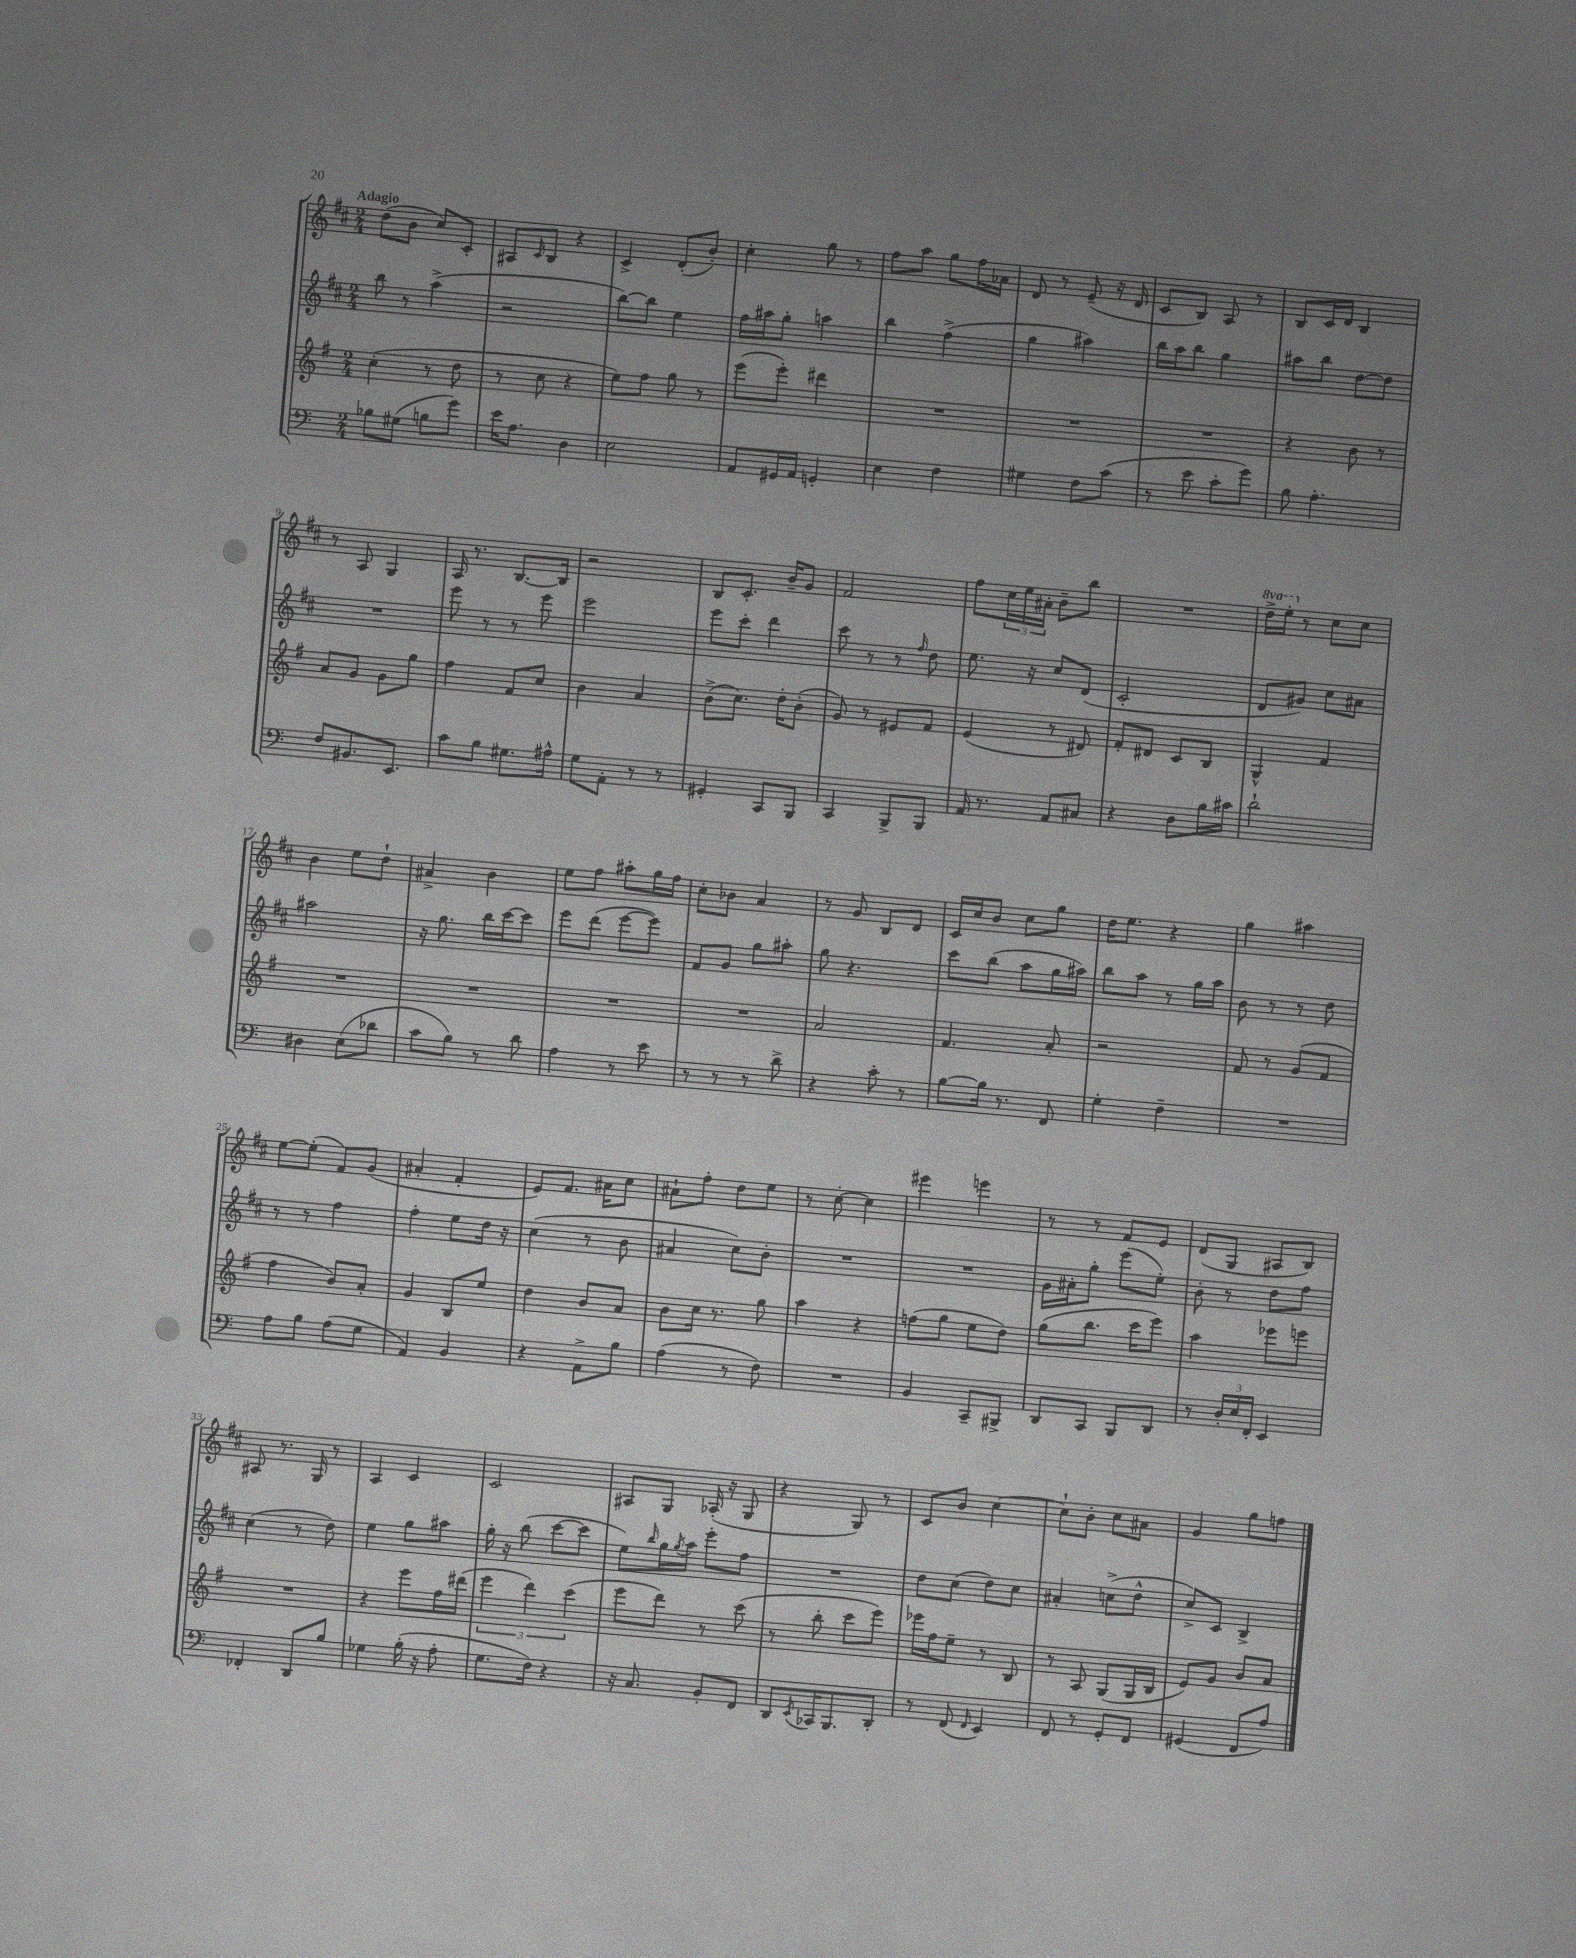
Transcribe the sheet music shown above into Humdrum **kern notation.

**kern	**kern	**kern	**kern
*staff4	*staff3	*staff2	*staff1
*clefF4	*clefG2	*clefG2	*clefG2
*k[]	*k[f#]	*k[f#c#]	*k[f#c#]
*M2/4	*M2/4	*M2/4	*M2/4
8B-	(4cc'	8bb	(8dd
(8G#	.	8r	8b
8B	8r	(4aa^	8cc#)
8g)	8dd	.	8c#'
=	=	=	=
16e	8r	2r	8A#
8.A	.	.	.
.	.	.	16qqc#
.	8cc	.	8B
4D	4r	.	4r
=	=	=	=
2E	8ee)	[8bb)	4c#^
.	8ff#	8bb]	.
.	8gg	4ee	(8d'
.	8r	.	8b')
=	=	=	=
8AA	(8eee	16ff#	4cc#'
.	.	16aa#	.
16GG#	8eee')	8gg'	.
16AA	.	.	.
4GG'	4ddd#	4aa	8gg
.	.	.	8r
=	=	=	=
4E	2r	4bb	8ff#
.	.	.	8aa
4F	.	(4ff#^	8gg
.	.	.	16ff#
.	.	.	16a-
=	=	=	=
4G#	2r	4gg	8d
.	.	.	8r
8F	.	4aa#)	(8e~
(8c	.	.	16r
.	.	.	16d
=	=	=	=
8r	2r	16bb	8c#
.	.	16aa	.
8e	.	8bb	8B)
8c'	.	4gg	8A
8g)	.	.	8r
=	=	=	=
8B	4r	8aa#	8B
4.A'	.	8bb	16c#
.	.	.	16d
.	8b	[8dd	4B
.	8r	8dd]	.
=	=	=	=
8F	8a	2r	8r
8.BB#	8g	.	8A
.	8g	.	4G
8.EE	.	.	.
.	8gg	.	.
=	=	=	=
8c	4ff#	8eee	16A
.	.	.	8.r
8B	.	8r	.
8.G#	8f#	8r	[8.B
.	8cc	8eee	.
16A#^^	.	.	16B]
=	=	=	=
8G	4b	2eee	2r
8AA'	.	.	.
8r	4a	.	.
8r	.	.	.
=	=	=	=
4GG#'	(8b^	8eee	8B
.	8.cc)	8ccc#'	8.c#'
8CC	.	4ddd	.
.	16dd'	.	16b~
8BBB	(8b'	.	8g
=	=	=	=
4CC	8g)	8ccc#	2f#
.	8r	8r	.
8BBB^	8e#	8r	.
.	.	16qqff#	.
8BBB	8f#	8dd	.
=	=	=	=
16AA	(4e	8.ee	8ff#
8.r	.	.	.
.	.	.	24cc#
.	.	.	24ee
.	.	16r	.
.	.	.	24a#'
8AA	8r	8cc#	8b~
8C#	8d#)	(8d	8bb
=	=	=	=
4r	8f#'	2c#'	2r
.	8d#	.	.
8D	8c	.	.
16B	8B	.	.
16c#	.	.	.
=	=	=	=
2d`	4G^^	8d	16ddd^
.	.	.	16eee'
.	.	8g#)	8r
.	4f#	8cc#	8cc#
.	.	8a#	8cc#
=	=	=	=
4D#	2r	2aa#	4b
(8E	.	.	8ee
8d-	.	.	8dd`
=	=	=	=
8c	2r	16r	4a#^
.	.	8.gg	.
8B)	.	.	.
8r	.	16bb	4b
.	.	[16ccc#	.
8d	.	8ccc#]	.
=	=	=	=
4A	2r	8eee	8ee
.	.	(8ddd	8ff#
8r	.	[8eee	8aa#'
8e	.	8eee])	16gg
.	.	.	16ff#
=	=	=	=
8r	2r	8f#	8cc#'
8r	.	8g	8b-
8r	.	8gg	4a
8d^	.	8aa#'	.
=	=	=	=
4r	2a	8gg	8r
.	.	4.r	8g
8c'	.	.	8B
8r	.	.	8d
=	=	=	=
[8B	4.f#	8ccc#	16c#
.	.	.	16cc#
16B]	.	(8bb	8b
8.r	.	.	.
.	.	8aa	8cc#
8FF	8a'	16gg	8gg
.	.	16aa#)	.
=	=	=	=
4G'	2r	8bb	16dd
.	.	.	8.ee
.	.	8aa	.
4F~	.	8r	4r
.	.	16gg	.
.	.	16aa	.
=	=	=	=
2r	8f#	8b	4gg
.	8r	8r	.
.	(8g	8r	4aa#
.	8f#	8dd	.
=	=	=	=
8A	4ff#	8r	[8ee
8B	.	8r	(8ee']
(8A	8b)	4ff#	8f#)
8G	8a'	.	(8g
=	=	=	=
4AA)	4g	4ff#'	4a#'
4BB	8B	8ee	4f#'
.	8ee	16dd	.
.	.	16r	.
=	=	=	=
4r	4dd	(4cc#	8e)
.	.	.	8.f#
8AA^	8b	8r	.
.	.	.	16a#
8B	8a	8b	8cc#
=	=	=	=
(4A	8b	4a#	8a#`
.	16cc	.	8ff#'
.	8.r	.	.
8r	.	8cc#)	8dd
8F)	8gg	8b'	8ee
=	=	=	=
2r	4aa	2r	8r
.	.	.	[8cc#'
.	4r	.	4cc#]
=	=	=	=
4BB	(8ff	2r	4eee#
.	8gg	.	.
8CC~	8ee	.	4eee
8BBB#^	8dd)	.	.
=	=	=	=
8DD	(8gg	16g	8r
.	.	16a#'	.
8CC	8.bb	8gg'	8r
8BBB	.	(8eee	8f#
.	16ccc	.	.
8DD	8eee)	8ee')	8e
=	=	=	=
8r	4aa	8b'	(8d
24D'	.	8r	8G
24E	.	.	.
24FF'	.	.	.
4EE	8eee-	8dd	8A#
.	8eee	8ff#	8B)
=	=	=	=
4FF-'	2r	(4cc#	8A#
.	.	.	8.r
8DD	.	8r	.
.	.	.	16G
8B	.	8dd)	8r
=	=	=	=
4G-	4r	4ee	4A
(16B'	8eee	8gg	4c#
16r	.	.	.
8A'	16ff#	8aa#	.
.	(16ddd#	.	.
=	=	=	=
8.G	6eee	16gg'	2c#
.	.	16r	.
.	.	(8bb	.
.	6ddd)	.	.
16F)	.	.	.
4r	.	[8ccc#	.
.	(6ccc	.	.
.	.	8ccc#]	.
=	=	=	=
16r	8eee	8ee)	8A#
8.C	.	.	.
.	.	16qqbb	.
.	8ddd)	16gg	8G
.	.	8qgg	.
.	.	16aa	.
8BB'	8r	8eee'	(16A-'
.	.	.	16r
8FF	(8ccc	8ff#	8G
=	=	=	=
8DD	8r	2r	4r
8qEE	.	.	.
16CC-	8bb'	.	.
8.BBB	.	.	.
.	8ccc	.	8G)
8DD'	8eee)	.	8r
=	=	=	=
8r	16eee-	8dd	8c#
.	16ff#	.	.
(8FF	8ee~	(8cc#	8b
16qqFF	.	.	.
4EE)	8r	8dd)	[4cc#
.	8B	8cc#	.
=	=	=	=
8FF	8r	4a#'	8cc#`]
8r	8A	.	8b'
8GG'	(8G	(8cc^	8cc#
8FF	16G	8dd^^	8a#
.	16B	.	.
=	=	=	=
(4GG#	8e)	8cc#^)	4g
.	8g	8c#	.
8FF	8b	4B^	8gg
8A)	8a	.	8ff
==	==	==	==
*-	*-	*-	*-
